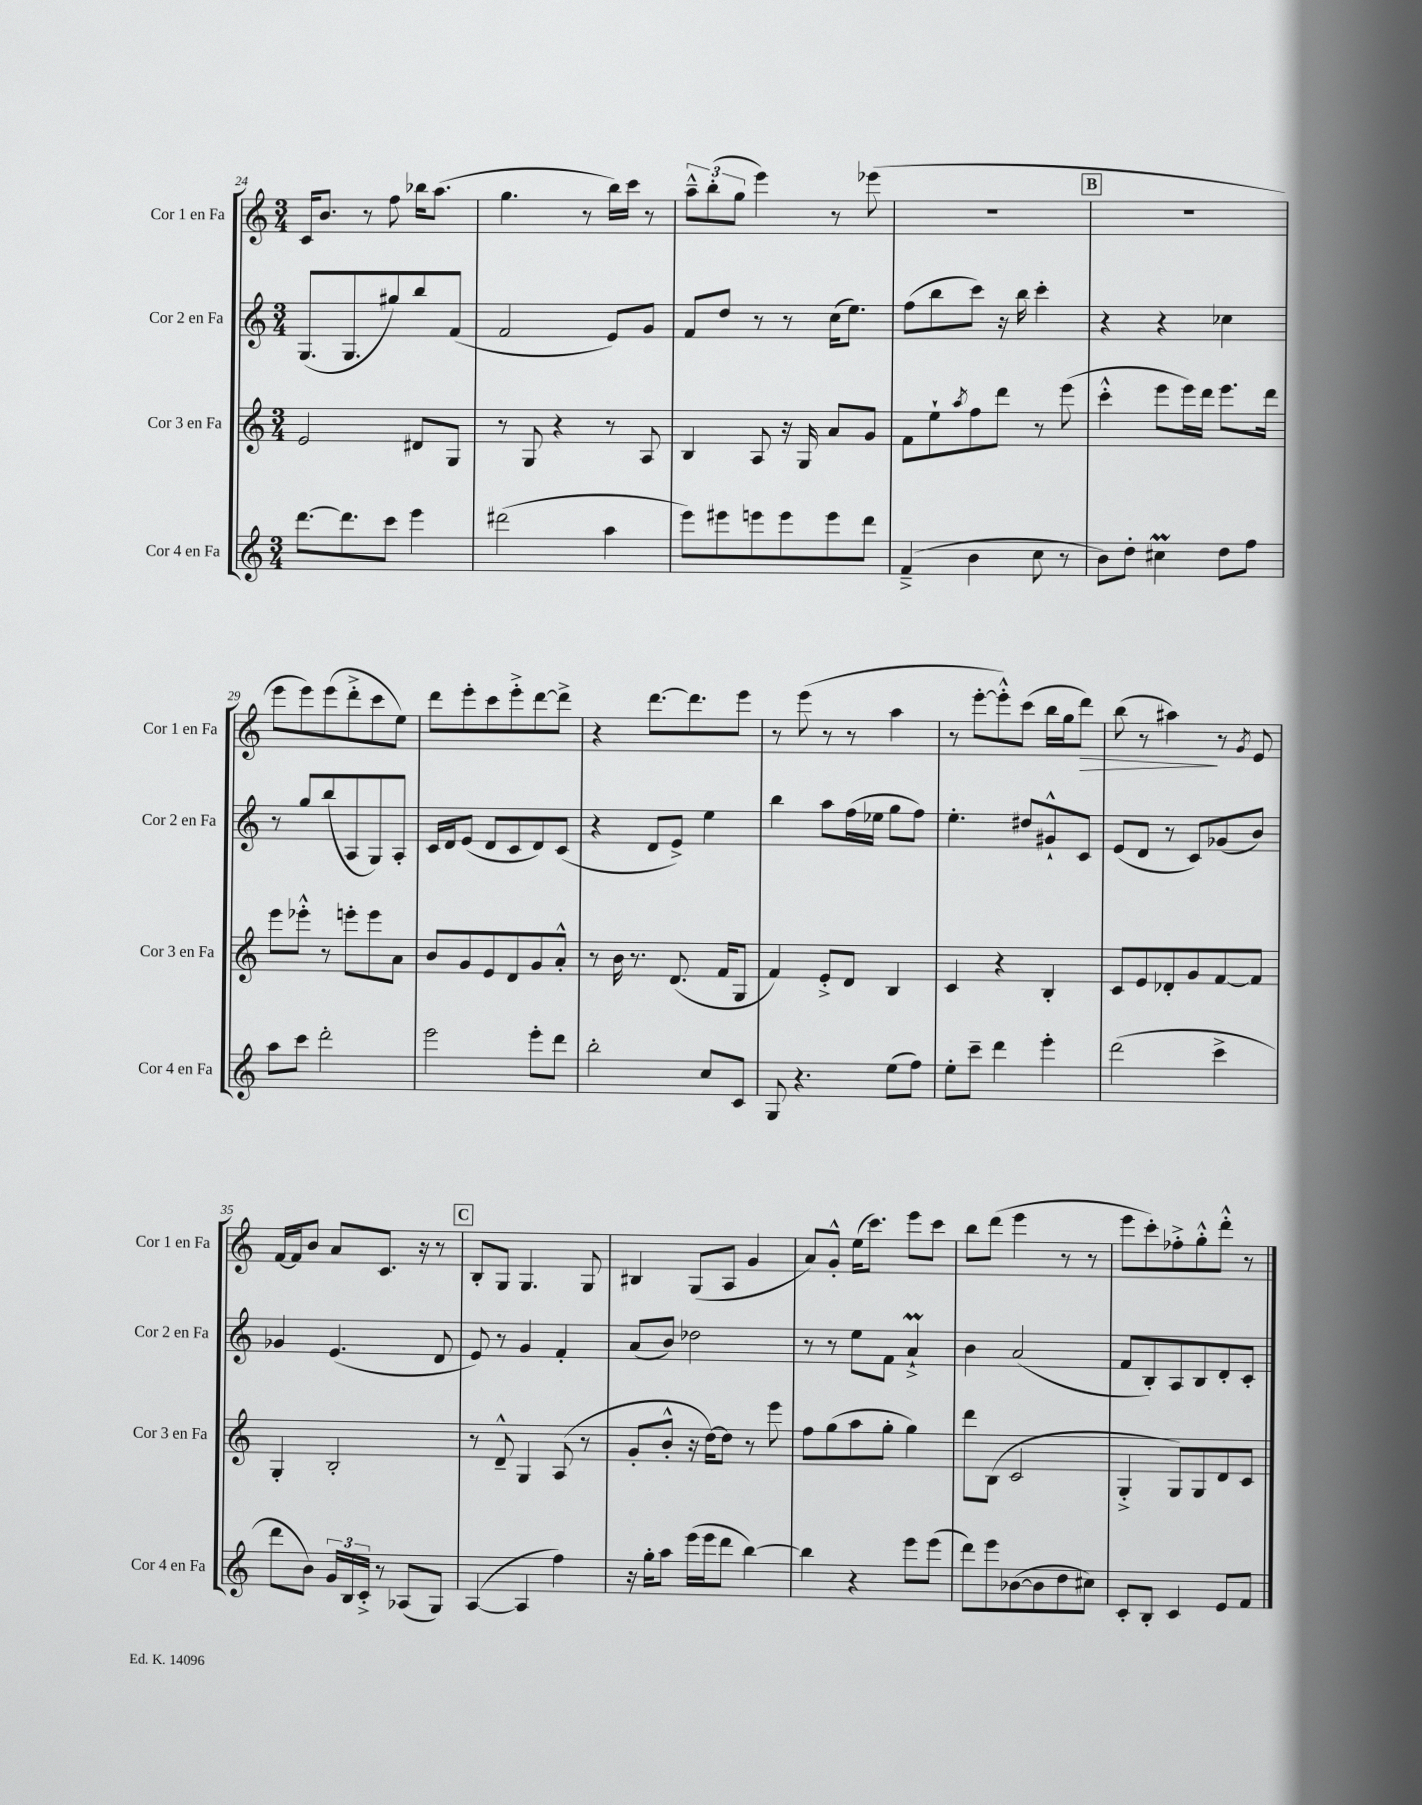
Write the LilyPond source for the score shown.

<<
\new StaffGroup <<
\new Staff = "s0" \with { instrumentName = "Cor 1 en Fa" shortInstrumentName = "Cor 1 en Fa" } {
    \clef treble \key c \major \numericTimeSignature \time 3/4
    c'16 b'8. r8 f''8 bes''16 a''8.( |
    g''4. r8 b''16) c'''16 r8 |
    \tuplet 3/2 { a''8---^ b''8-.( g''8 } e'''4) r8 ees'''8( |
    R2. |
    \mark \markup { \box "B" } R2. |
    e'''8 e'''8) e'''8( d'''8-.-> c'''8 e''8) |
    d'''8 e'''8-. c'''8 e'''8-.-> d'''8~ d'''8-> |
    r4 d'''8.~ d'''8. e'''8 |
    r8 e'''8( r8 r8 a''4 |
    r8 e'''8~-. e'''8-.-^) c'''8( b''16 g''16 d'''8\>) |
    b''8( r8 ais''4\!) r8 \acciaccatura { g'8 } e'8 |
    f'16~ f'16 b'8 a'8 c'8. r16 r8 |
    \mark \markup { \box "C" } b8-. g8 g4. g8 |
    bis4 g8( a8 g'4 |
    a'8) g'8-.-^ e''16( c'''8.) e'''8 c'''8 |
    b''8 d'''8( e'''4 r8 r8 |
    e'''8 c'''8-.) fes''8-.-> g''8-.-^ d'''8-.-^ r8 \bar "|." |
}
\new Staff = "s1" \with { instrumentName = "Cor 2 en Fa" shortInstrumentName = "Cor 2 en Fa" } {
    \clef treble \key c \major \numericTimeSignature \time 3/4
    g8.( g8. gis''8) b''8 f'8( |
    f'2 e'8) g'8 |
    f'8 d''8 r8 r8 c''16( e''8.) |
    f''8( b''8 c'''8) r16 b''16 c'''4-. |
    \mark \markup { \box "B" } r4 r4 ces''4 |
    r8 g''8 b''8( a8 g8) a8-. |
    c'16 d'16 e'8( d'8 c'8 d'8) c'8( |
    r4 d'8 e'8->) e''4 |
    b''4 a''8 f''16( ees''16 g''8 f''8) |
    e''4.-. dis''8 gis'8-!-^ c'8 |
    e'8( d'8 r8 c'8) ges'8( b'8) |
    ges'4 e'4.( d'8 |
    \mark \markup { \box "C" } e'8) r8 g'4 f'4-. |
    a'8( b'8) des''2 |
    r8 r8 e''8 f'8 a'4-!->\prall |
    b'4 a'2( |
    f'8 b8-.) a8 b8 d'8-. c'8-. \bar "|." |
}
\new Staff = "s2" \with { instrumentName = "Cor 3 en Fa" shortInstrumentName = "Cor 3 en Fa" } {
    \clef treble \key c \major \numericTimeSignature \time 3/4
    e'2 dis'8 g8 |
    r8 g8 r4 r8 a8 |
    b4 a8 r16 g16 a'8 g'8 |
    f'8 e''8-! \acciaccatura { a''8 } f''8 d'''8 r8 e'''8( |
    \mark \markup { \box "B" } c'''4-.-^ e'''8 e'''16) d'''16 e'''8. d'''16 |
    e'''8 ees'''8-.-^ r8 e'''8-. e'''8 a'8 |
    b'8 g'8 e'8 d'8 g'8 a'8-.-^ |
    r8 b'16 r8. d'8.( f'16 g8 |
    f'4) e'8-.-> d'8 b4 |
    c'4 r4 b4-. |
    c'8 e'8 des'8-. g'8 f'8~ f'8 |
    g4-. b2-. |
    \mark \markup { \box "C" } r8 d'8---^ g4 a8( r8 |
    g'8-. b'8-.-^ r16 d''16~) d''8 r8 e'''8 |
    f''8 g''8( a''8 g''8-. g''4) |
    d'''8 b8( c'2 |
    g4-.-> g8) g8 d'8 c'8 \bar "|." |
}
\new Staff = "s3" \with { instrumentName = "Cor 4 en Fa" shortInstrumentName = "Cor 4 en Fa" } {
    \clef treble \key c \major \numericTimeSignature \time 3/4
    d'''8.~ d'''8. c'''8 e'''4 |
    dis'''2( a''4 |
    e'''8) eis'''8 e'''8 e'''8 e'''8 d'''8 |
    f'4--->( b'4 c''8 r8 |
    \mark \markup { \box "B" } b'8) d''8-. cis''4\prall d''8 f''8 |
    a''8 c'''8 d'''2-. |
    e'''2 e'''8-. d'''8 |
    b''2-. c''8 c'8 |
    g8 r4. e''8( f''8) |
    e''8-. c'''8-- d'''4 e'''4-. |
    d'''2( c'''4-> |
    d'''8 b'8) \tuplet 3/2 { g'16 b16 c'16-.-> } r8 aes8( g8) |
    \mark \markup { \box "C" } a4~( a4 f''4) |
    r16 g''16-. a''8 e'''16( e'''16 d'''8 b''4~) |
    b''4 r4 e'''8 e'''8( |
    d'''8) e'''8 bes'8~( bes'8 d''8 cis''8) |
    c'8-. b8-. c'4 e'8 f'8 \bar "|." |
}
>>
>>
\layout { \context { \Score currentBarNumber = #24 } }
